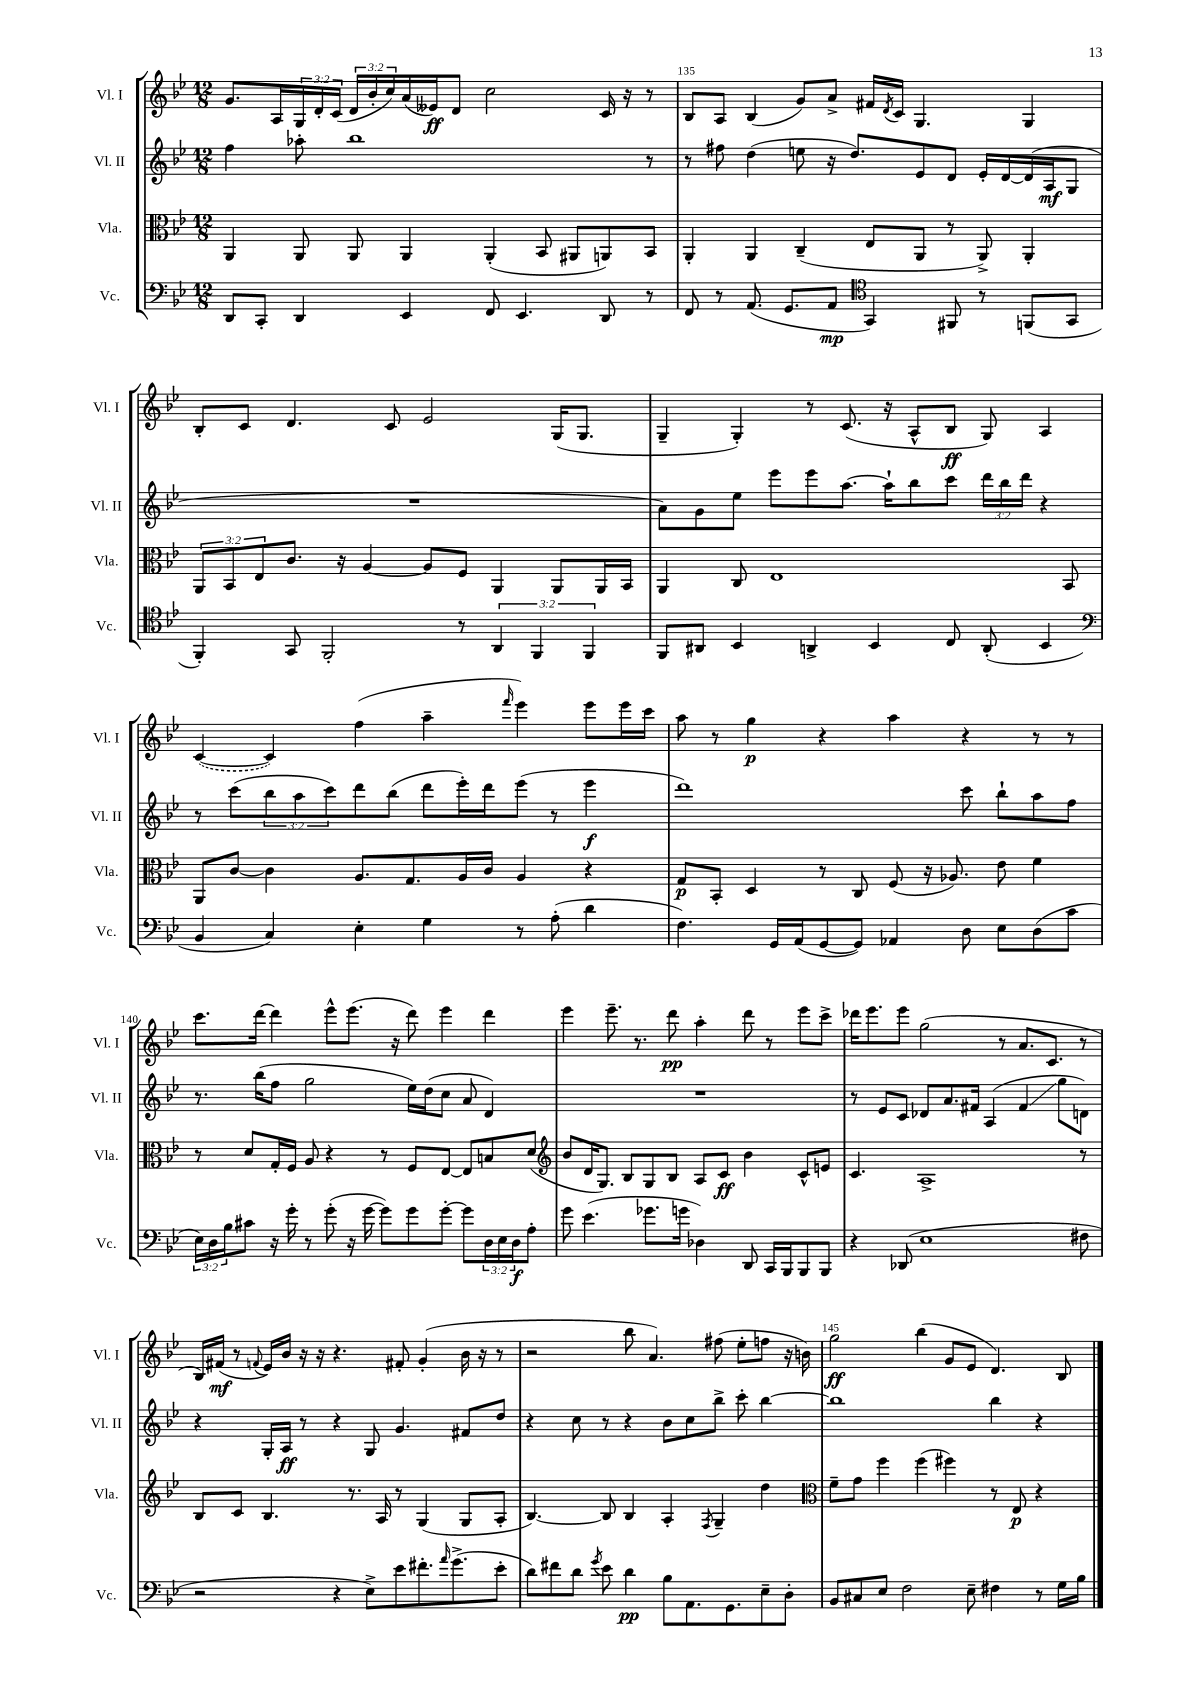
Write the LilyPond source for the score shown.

<<
\new StaffGroup <<
\new Staff = "s0" \with { instrumentName = "Vl. I" shortInstrumentName = "Vl. I" } {
    \clef treble \key bes \major \numericTimeSignature \time 12/8 \override Staff.TupletNumber.text = #tuplet-number::calc-fraction-text
    g'8. a16 \tuplet 3/2 { g16 d'16-. c'16( } \tuplet 3/2 { d'16 bes'16-. c''16) } a'16( eeses'16\ff) d'8 c''2 c'16 r16 r8 |
    bes8 a8 bes4( g'8) a'8-> fis'16 \acciaccatura { d'8 } c'16 g4. g4 |
    bes8-. c'8 d'4. c'8 ees'2 g16( g8. |
    g4-- g4-.) r8 c'8.( r16 a8-^ bes8\ff g8) a4 |
    \once \slurDashed c'4~( c'4) f''4( a''4-- \grace { f'''16 } ees'''4) ees'''8 ees'''16 c'''16 |
    a''8 r8 g''4\p r4 a''4 r4 r8 r8 |
    c'''8. d'''16~ d'''4 ees'''8-^ ees'''8.( r16 d'''8) ees'''4 d'''4 |
    ees'''4 ees'''8.-- r8. d'''8\pp a''4-. d'''8 r8 ees'''8 c'''8-> |
    des'''16 ees'''8. ees'''8 g''2( r8 a'8. c'8. r8 |
    bes16) fis'16\mf( r8 \appoggiatura { f'8 } ees'16) bes'16 r16 r16 r4. fis'8-. g'4-.( bes'16 r16 r8 |
    r2 bes''8 a'4.) fis''8( ees''8-. f''8 r16 b'16) |
    g''2\ff bes''4( g'8 ees'8 d'4.) bes8 \bar "|." |
}
\new Staff = "s1" \with { instrumentName = "Vl. II" shortInstrumentName = "Vl. II" } {
    \clef treble \key bes \major \numericTimeSignature \time 12/8 \override Staff.TupletNumber.text = #tuplet-number::calc-fraction-text
    f''4 aes''8-. bes''1 r8 |
    r8 fis''8 d''4( e''8 r16 d''8.) ees'8 d'8 ees'16-. d'16~ d'16( a16\mf g8 |
    R1. |
    a'8) g'8 ees''8 ees'''8 ees'''8 a''8.~ a''16-! bes''8 c'''8 \tuplet 3/2 { d'''16 bes''16 d'''16 } r4 |
    r8 c'''8( \tuplet 3/2 { bes''8 a''8 c'''8) } d'''8 bes''8( d'''8 ees'''16-.) d'''16 ees'''8( r8 ees'''4\f |
    d'''1) c'''8 bes''8-! a''8 f''8 |
    r8. bes''16( f''8 g''2 ees''16) d''16( c''8 a'8 d'4) |
    R1. |
    r8 ees'8 c'8 des'8 a'8. fis'16 a4( fis'4\glissando g''8 d'8) |
    r4 g16-. a16\ff r8 r4 g8 g'4. fis'8 d''8 |
    r4 c''8 r8 r4 bes'8 c''8 bes''8-> c'''8-. bes''4~ |
    bes''1 bes''4 r4 \bar "|." |
}
\new Staff = "s2" \with { instrumentName = "Vla." shortInstrumentName = "Vla." } {
    \clef alto \key bes \major \numericTimeSignature \time 12/8 \override Staff.TupletNumber.text = #tuplet-number::calc-fraction-text
    a,4 a,8 a,8 a,4 a,4-.( bes,8 ais,8 a,8) bes,8 |
    a,4-. a,4 c4--( ees8 a,8 r8 a,8->) a,4-. |
    \tuplet 3/2 { a,8 bes,8 ees8 } c'8. r16 a4~ a8 f8 a,4 a,8 a,16 bes,16 |
    a,4 c8 ees1 bes,8 |
    a,8 c'8~ c'4 a8. g8. a16 c'16 a4 r4 |
    g8\p bes,8-. d4 r8 c8 f8( r16 aes8.) ees'8 f'4 |
    r8 d'8 g16-. f16 a8 r4 r8 f8 ees8~ ees8 b8 d'8( |
    \clef treble bes'8 d'16 g8.) bes8 g8 bes8 a8 c'8\ff bes'4 c'8-^ e'8 |
    c'4. a1-> r8 |
    bes8 c'8 bes4. r8. a16 r8 g4( g8 a8-. |
    bes4.~) bes8 bes4 a4-. \acciaccatura { f8 } g4-- d''4 |
    \clef alto f'8-- g'8 f''4 f''4( fis''4) r8 ees8\p r4 \bar "|." |
}
\new Staff = "s3" \with { instrumentName = "Vc." shortInstrumentName = "Vc." } {
    \clef bass \key bes \major \numericTimeSignature \time 12/8 \override Staff.TupletNumber.text = #tuplet-number::calc-fraction-text
    d,8 c,8-. d,4 ees,4 f,8 ees,4. d,8 r8 |
    f,8 r8 a,8.( g,8. a,8\mp \clef tenor g,4) fis,8 r8 f,8( g,8 |
    f,4-.) g,8 f,2-. r8 \tuplet 3/2 { a,4 f,4 f,4 } |
    f,8 ais,8 bes,4 a,4-> bes,4 c8 a,8-.( bes,4 |
    \clef bass bes,4 c4) ees4-. g4 r8 a8-.( d'4 |
    f4.) g,16 a,16( g,8~ g,8) aes,4 d8 ees8 d8( c'8 |
    \tuplet 3/2 { ees16) d16 bes16 } cis'8 r16 g'16-. r8 g'8-.( r16 g'16~ g'8) g'8 g'8~-. g'8 \tuplet 3/2 { d16 ees16 d16\f } a8-. |
    g'8 ees'4.( ges'8. g'16 des4) d,8 c,16 bes,,16 bes,,8 bes,,8 |
    r4 des,8( ees1 fis8 |
    r2 r4 ees8->) ees'8 fis'8.-. \grace { a'16 } g'8.->( ees'8-. |
    d'8) fis'8 d'8 \acciaccatura { g'8 } ees'8 d'4\pp bes8 a,8. g,8. ees8-- d8-. |
    bes,8 cis8 ees8 f2 ees8-- fis4 r8 g16 bes16 \bar "|." |
}
>>
>>
\layout { \context { \Score currentBarNumber = #134 \override BarNumber.break-visibility = ##(#f #t #t) barNumberVisibility = #(every-nth-bar-number-visible 5) } }
